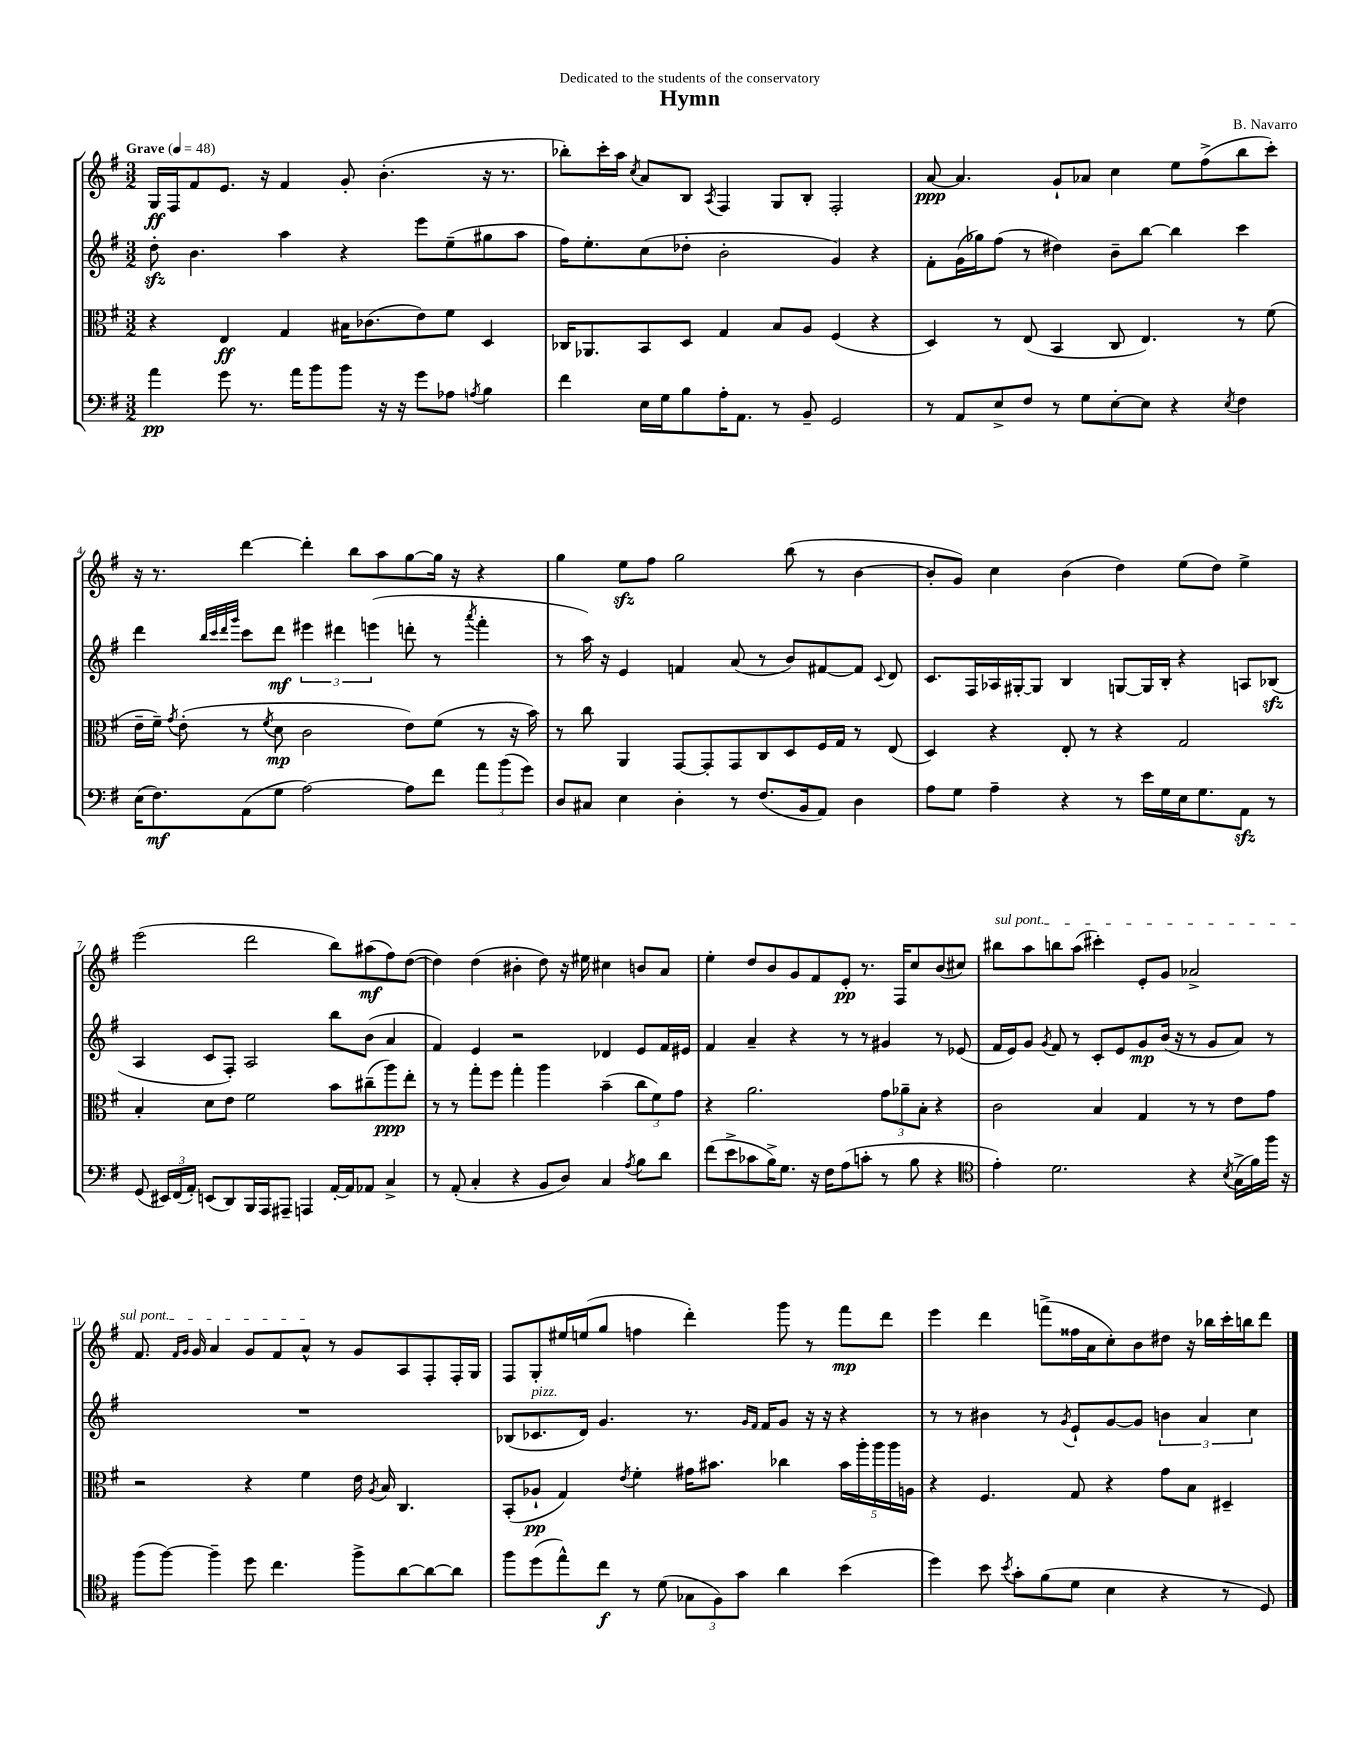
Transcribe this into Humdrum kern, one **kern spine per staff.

**kern	**kern	**kern	**kern
*staff4	*staff3	*staff2	*staff1
*clefF4	*clefC3	*clefG2	*clefG2
*k[f#]	*k[f#]	*k[f#]	*k[f#]
*M3/2	*M3/2	*M3/2	*M3/2
*MM48	*MM48	*MM48	*MM48
4a\	4r	8dd'\	16G/LL
.	.	.	16F#/J
.	.	4.b\	8f#/
8g\	4E/	.	8.e/J
8.r	.	.	.
.	.	.	16r
.	4G/	4aa\	4f#/
16a\LK	.	.	.
8b\	.	.	.
8b\J	16B#\LK	4r	8g'/
.	(8.c-\	.	.
16r	.	.	(4.b'\
16r	.	.	.
8g\L	8e\)	8eee\L	.
8A-\J	8f#\J	(8ee~\	.
8qA/	.	.	.
4B\	4D/	8gg#\	16r
.	.	.	8.r
.	.	8aa\J	.
=	=	=	=
4f#\	16C-/LK	16ff#\LK)	8bb-'\L)
.	8.AA-/	8.ee'\	.
.	.	.	16ccc'\L
.	.	.	16aa\JJ
.	.	.	8qcc/
16E\LL	8BB/	(8cc\	8a/L
16G\J	.	.	.
8B\	8D/J	8dd-'\J	8B/J
.	.	.	8qA/
16A'\K	4G/	2b'\	4F#/
8.AA\J	.	.	.
8r	8B/L	.	8G/L
8BB~/	8A/J	.	8B'/J
2GG/	(4F#/	4g/)	2F#'/
.	4r	4r	.
=	=	=	=
8r	4D/)	8f#'\L	[8a/
8AA/L	.	(16g\L	4.a/]
.	.	16gg-\J)	.
8E^/	8r	(8ff#\J	.
8F#/J	(8E/	8r	.
8r	4BB/	4dd#\)	8g`/L
8G\L	.	.	8a-/J
[8E'\	8C/	8b~\L	4cc\
8E\]J	4.E/)	[8bb\J	.
4r	.	4bb\]	8ee\L
.	.	.	(8ff#^\
8qE/	.	.	.
4F#\	8r	4ccc\	8bb\
.	(8f#\	.	8ccc'\J)
=	=	=	=
(16E\LK	16e~\LL	4ddd\	16r
8.F#\)	16f#~\JJ)	.	8.r
.	8qg/	.	.
.	(8e'\	.	.
.	.	32qqbb/LLL	.
.	.	32qqccc/	.
.	.	32qqddd/	.
.	.	32qqggg/JJJ	.
(8AA\	8r	8ccc\L	[4ddd\
.	8qf#/	.	.
8G\J	8d\	8ddd\J	.
[2A\)	2c\	6eee#\	4ddd'\]
.	.	6ddd#\	.
.	.	.	8bb\L
.	.	(6eee\	.
.	.	.	8aa\
8A\]L	8e\L)	8ddd'\	[8gg\
8f#\J	(8f#\J	8r	16gg\]Jk
.	.	.	16r
.	.	8qaaa/	.
12a\L	8r	4fff#'\	4r
(12b\	.	.	.
.	16r	.	.
12g\J)	.	.	.
.	16b\)	.	.
=	=	=	=
8D/L	8r	8r	4gg\
8C#/J	8cc\	16aa\)	.
.	.	16r	.
4E\	4AA/	4e/	8ee\L
.	.	.	8ff#\J
4D'\	[8GG/L	4f/	2gg\
.	8GG'/]	.	.
8r	8GG/	(8a/	.
(8.F#/L	8C/	8r	.
.	8D/	8b/L)	(8bb\
16BB/k	.	.	.
8AA/J)	16F#/L	[8f#/	8r
.	16G/JJ	.	.
4D\	8r	8f#/]J	[4b\
.	.	8qqc/	.
.	(8E/	8d/	.
=	=	=	=
8A\L	4D/)	8.c/L	8b'/]L
8G\J	.	.	8g/J)
.	.	16F#/L	.
4A~\	4r	16A-/	4cc\
.	.	[16G#'/J	.
.	.	8G#/]J	.
4r	8E'/	4B/	(4b\
.	8r	.	.
8r	4r	[8G/L	4dd\)
16e\LL	.	16G/]L	.
16G\	.	16B'/JJ	.
16E\J	2G/	4r	(8ee\L
8.G\	.	.	.
.	.	.	8dd\J)
8AA\J	.	8A/L	4ee^\
8r	.	(8B-/J	.
=	=	=	=
(8GG/	4B'/	4A/	(2eee\
24EE#/LL)	.	.	.
(24FF#/	.	.	.
24AA'/JJ)	.	.	.
(8EE/L	8d\L	8c/L	.
8DD/)	8e\J	8F#'/J)	.
16BBB/L	2f#\	2A/	2ddd\
16AAA/J	.	.	.
8AAA#~/J	.	.	.
4AAA/	.	.	.
[16AA'/LL	8b\L	8bb\L	8bb\L)
16AA/]J	.	.	.
8AA-/J	(8cc#~\	(8b\J	(8aa#\
4C^/	8aa\)	4a/	8ff#\)
.	8ee'\J	.	([8dd\J
=	=	=	=
8r	8r	4f#/)	4dd\])
(8AA'/	8r	.	.
4C'/	8gg'\L	4e/	(4dd\
.	8ff#\J	.	.
4r	4gg'\	2r	4b#'\
8BB/L	4aa\	.	8dd\)
8D/J)	.	.	16r
.	.	.	16ee#\
4C/	(4b~\	4d-/	4cc#\
8qA/	.	.	.
8B\L	12cc\L	8e/L	8b/L
.	12f#\)	.	.
8d\J	.	16f#/L	8a/J
.	12g\J	.	.
.	.	16e#/JJ	.
=	=	=	=
(8f#\L	4r	4f#/	4ee'\
8e^\	.	.	.
8c-\	2.a\	4a~/	8dd/L
16B^\K)	.	.	8b/
8.G\J	.	.	.
.	.	4r	8g/
16r	.	.	8f#/
16F#\LK	.	.	.
(8A\	.	8r	8e'/J
8c'\J	.	8r	8.r
8r	12g\L	4g#/	.
.	.	.	16F#/LK
.	12a-~\	.	.
8B\	.	.	8cc/
.	12B'\J	.	.
4r	4r	8r	(8b/
.	.	(8e-/	8cc#/J)
=	=	=	=
*clefC4	*	*	*
4e'\)	2c\	16f#/LL	8bb#\L
.	.	16e/J)	.
.	.	8g/J	8aa\
.	.	8qg/	.
2.d\	.	8f#/	8bb\
.	.	8r	(8aa\J
.	4B/	8c'/L	4ccc#'\)
.	.	8e/	.
.	4G/	8g/	8e'/L
.	.	(16b/Jk	8g/J
.	.	16r	.
4r	8r	8r	2a-^/
.	8r	8g/L	.
8qB/	.	.	.
(16G^\LL	8e\L	8a/J)	.
16f#\)	.	.	.
16ff#\JJ	8g\J	8r	.
16r	.	.	.
=	=	=	=
(8ff#\L	2r	1.r	8.f#/
[8ff#\J)	.	.	.
.	.	.	16qqf#/LL
.	.	.	16qqg/JJ
.	.	.	16g/
4ff#~\]	.	.	4a/
8dd\	4r	.	8g/L
4.cc\	.	.	8f#/
.	4f#\	.	8a^^/J
.	.	.	8r
8ff#^\L	16e\	.	8g/L
.	8qA/	.	.
.	16B/	.	.
[8a\	4.C/	.	8A/
8a\_	.	.	8F#'/
8a\]J	.	.	16F#'/L
.	.	.	16G/JJ
=	=	=	=
8ff#\L	(8BB'/L	(8B-/L	8F#/L
(8dd\	8A-`/J	8.c-/	8G'/
8ee^^\)	4G/)	.	16ee#/L
.	.	16d/Jk)	(16ee/J
8cc\J	.	4.g/	8gg/J
.	8qe/	.	.
8r	4f#'\	.	4ff\
(8d\	.	.	.
12G-\L	16g#\LK	8.r	4ddd'\)
.	8.b#\J	.	.
12F#\)	.	.	.
12g\J	.	.	.
.	.	16qqg/LL	.
.	.	16qqf#/JJ	.
.	.	16f#/LK	.
4a\	4cc-\	8g/J	8ggg\
.	.	16r	8r
.	.	16r	.
(4b\	20b#\LL	4r	8fff#\L
.	20aa'\	.	.
.	20aa\	.	.
.	.	.	8ddd\J
.	20aa\	.	.
.	20A\JJ	.	.
=	=	=	=
4dd\)	4r	8r	4eee\
.	.	8r	.
8b\	4.F#/	4b#\	4ddd\
8qb/	.	.	.
8g'\L	.	.	.
(8f#\	.	8r	(8fff^\L
.	.	8qg/	.
8d\J	8G/	8e`/L	16ff##\L
.	.	.	16a\J
4B\	4r	[8g/	8cc'\)
.	.	8g/]J	8b\
4r	8g\L	6b\	8dd#\J
.	8B\J	.	16r
.	.	6a/	.
.	.	.	16bb-\LL
8r	4D#~/	.	16ccc'\
.	.	.	16bb\J
.	.	6cc\	.
8D/)	.	.	8ddd\J
==	==	==	==
*-	*-	*-	*-
